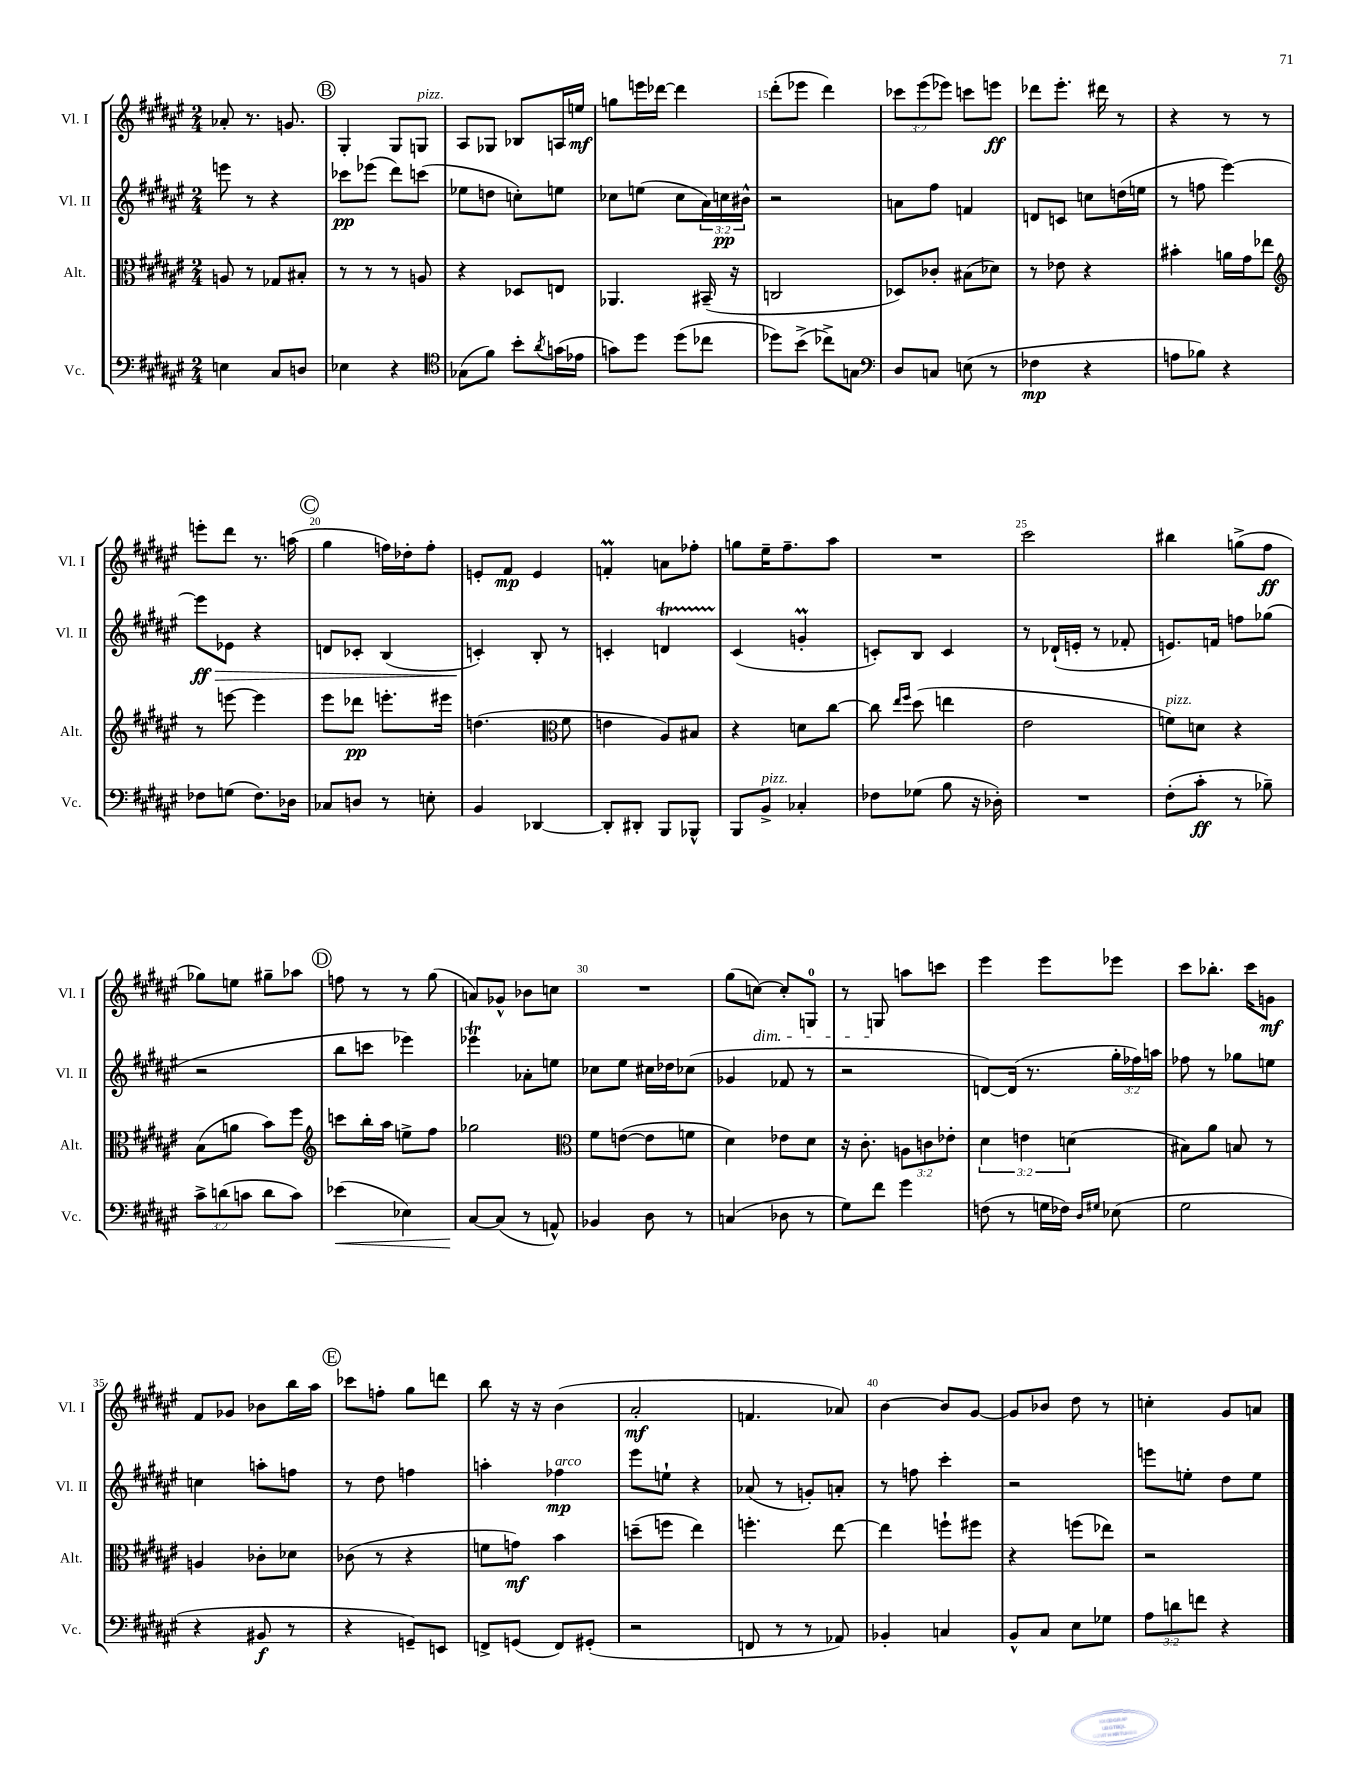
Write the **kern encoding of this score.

**kern	**dynam	**kern	**dynam	**kern	**dynam	**kern	**dynam
*part4	*part4	*part3	*part3	*part2	*part2	*part1	*part1
*staff4	*staff4	*staff3	*staff3	*staff2	*staff2	*staff1	*staff1
*I"Vc.	*	*I"Alt.	*	*I"Vl. II	*	*I"Vl. I	*
*I'Vc.	*	*I'Alt.	*	*I'Vl. II	*	*I'Vl. I	*
*clefF4	*	*clefC3	*	*clefG2	*	*clefG2	*
*k[f#c#g#d#a#e#]	*	*k[f#c#g#d#a#e#]	*	*k[f#c#g#d#a#e#]	*	*k[f#c#g#d#a#e#]	*
*M2/4	*	*M2/4	*	*M2/4	*	*M2/4	*
=11	=11	=11	=11	=11	=11	=11	=11
4En\	.	8An/	.	8eeen\	.	8a-X'/	.
.	.	8r	.	8r	.	8.r	.
8C#/L	.	8G-X/L	.	4r	.	.	.
.	.	.	.	.	.	8.gn/	.
8Dn/J	.	8B#X'/J	.	.	.	.	.
!!LO:REH:place=s1:t=B
=12	=12	=12	=12	=12	=12	=12	=12
4E-X\	.	8r	.	8ccc-X\L	pp	4G#'/	.
.	.	8r	.	(8eee-X\J	.	.	.
4r	.	8r	.	8ddd#\L)	.	8G#/L	.
!	!	!	!	!	!	!LO:TX:a:i:t=pizz.	!
.	.	8An/	.	(8cccn\J	.	8Gn/J	.
=13	=13	=13	=13	=13	=13	=13	=13
*clefC4	*	*	*	*	*	*	*
(8G-X\L	.	4r	.	8ee-X\L	.	8A#/L	.
8f#\J)	.	.	.	8ddn\J	.	8G-X/J	.
8b'\L	.	8D-X/L	.	8ccn'\L)	.	8B-X/L	.
8qa#/	.	.	.	.	.	.	.
(16gn\L	.	8En/J	.	8een\J	.	16An/L	.
16e-X\JJ	.	.	.	.	.	16een/JJ	mf
=14	=14	=14	=14	=14	=14	=14	=14
8gn\L)	.	4.AA-X/	.	8cc-X\L	.	8ggn\L	.
8dd#\J	.	.	.	(8een\J	.	16eeen\L	.
.	.	.	.	.	.	[16ddd-X\JJ	.
(8dd#\L	.	.	.	8cc-\L	.	4ddd-\]	.
8cc-X\J	.	(16BB#X~/	.	24a#\L)	.	.	.
.	.	.	.	24ccn\	pp	.	.
.	.	16r	.	.	.	.	.
.	.	.	.	24b#X^^\JJ	.	.	.
=15	=15	=15	=15	=15	=15	=15	=15
8dd-X\L)	.	2Cn/	.	2r	.	(8ddd#'\L	.
(8b^\J	.	.	.	.	.	8eee-X\J	.
8cc-X^\L)	.	.	.	.	.	4ddd#\)	.
8Gn\J	.	.	.	.	.	.	.
=16	=16	=16	=16	=16	=16	=16	=16
*clefF4	*	*	*	*	*	*	*
8D#/L	.	8D-X/L)	.	8an\L	.	12ccc-X\L	.
.	.	.	.	.	.	(12eee#\	.
8Cn/J	.	8c-X'/J	.	8ff#\J	.	.	.
.	.	.	.	.	.	12eee-X\J)	.
(8En\	.	(8B#X\L	.	4fn/	.	8cccn\L	.
8r	.	8d-X\J)	.	.	.	8eeen\J	ff
=17	=17	=17	=17	=17	=17	=17	=17
4F-X\	mp	8r	.	8dn/L	.	8ddd-X\L	.
.	.	8e-X\	.	8cn/J	.	8.eee#'\J	.
4r	.	4r	.	8ccn\L	.	.	.
.	.	.	.	.	.	16ddd#X\	.
.	.	.	.	(16ddn\L	.	8r	.
.	.	.	.	16een\JJ	.	.	.
=18	=18	=18	=18	=18	=18	=18	=18
8An\L	.	4b#X'\	.	8r	.	4r	.
8B-X\J)	.	.	.	8ffn\	.	.	.
4r	.	16an\LL	.	[4eee#\)	.	8r	.
.	.	16g#\J	.	.	.	.	.
.	.	8ee-X\J	.	.	.	8r	.
!!LO:LB:g=z
=19	=19	=19	=19	=19	=19	=19	=19
*	*	*clefG2	*	*	*	*	*
!	!	!	!	!	!LO:HP:b	!	!
8F-X\L	.	8r	.	8eee#\L]	> ff	8eeen'\L	.
(8Gn\J	.	[8eeen\	.	8e-X\J	.	8ddd#\J	.
8.F-\L)	.	4eee\]	.	4r	.	8.r	.
16D-X\Jk	.	.	.	.	.	(16aan\	.
!!LO:REH:place=s1:t=C
=20	=20	=20	=20	=20	=20	=20	=20
8C-X/L	.	8eee#\L	.	8dn/L	.	4gg#\	.
8Dn/J	.	8ddd-X\J	pp	8c-X'/J	.	.	.
8r	.	8.eeen'\L	.	(4B/	.	16ffn\LL)	.
.	.	.	.	.	.	16dd-X'\J	.
8En'\	.	.	.	.	.	8ff'\J	.
.	.	16eee#X\Jk	.	.	.	.	.
=21	=21	=21	=21	=21	=21	=21	=21
4BB/	.	(4.ddn\	.	4cn'/)	.	8en'/L	.
.	.	.	.	.	.	8f#/J	mp
[4DD-X/	.	.	.	8B'/	]	4e/	.
*	*	*clefC3	*	*	*	*	*
.	.	8f#\	.	8r	.	.	.
=22	=22	=22	=22	=22	=22	=22	=22
8DD-'/L]	.	4en\	.	4cn'/	.	4fnM'/	.
8DD#X'/J	.	.	.	.	.	.	.
8BBB/L	.	8A#/L)	.	4dnT/	.	8an\L	.
8BBB-X^^/J	.	8B#X/J	.	.	.	8ff-X'\J	.
=23	=23	=23	=23	=23	=23	=23	=23
8BBB/L	.	4r	.	(4c#/	.	8ggn\L	.
!LO:TX:a:i:t=pizz.	!	!	!	!	!	!	!
8BB^/J	.	.	.	.	.	16ee#~\K	.
.	.	.	.	.	.	8.ff#~\	.
4C-X'/	.	8dn\L	.	4gnM'/	.	.	.
.	.	[8cc#\J	.	.	.	8aa#\J	.
=24	=24	=24	=24	=24	=24	=24	=24
8F-X\L	.	8cc#\]	.	8cn'/L)	.	2r	.
.	.	16qqee#/LL	.	.	.	.	.
.	.	16qqff#/JJ	.	.	.	.	.
(8G-X\J	.	(8dd#\	.	8B/J	.	.	.
8B\	.	4een\	.	4c/	.	.	.
16r	.	.	.	.	.	.	.
16D-X'\)	.	.	.	.	.	.	.
=25	=25	=25	=25	=25	=25	=25	=25
2r	.	2e#\	.	8r	.	2ccc#\	.
.	.	.	.	(16d-X`/LL	.	.	.
.	.	.	.	16en'/JJ	.	.	.
.	.	.	.	8r	.	.	.
.	.	.	.	8f-X'/	.	.	.
=26	=26	=26	=26	=26	=26	=26	=26
!	!	!LO:TX:a:i:t=pizz.	!	!	!	!	!
(8F#'\L	.	8fn\L)	.	8.en/L)	.	4bb#X\	.
8c#'\J	ff	8dn\J	.	.	.	.	.
.	.	.	.	16fn/Jk	.	.	.
8r	.	4r	.	8ffn\L	.	(8ggn^\L	.
8B-X~\)	.	.	.	(8gg-X\J	.	8ff#\J	ff
!!LO:LB:g=z
=27	=27	=27	=27	=27	=27	=27	=27
12c#^\L	.	(8B\L	.	2r	.	8gg-X\L)	.
(12dn\	.	.	.	.	.	.	.
.	.	8an\J	.	.	.	8een\J	.
12cn\J	.	.	.	.	.	.	.
8d\L	.	8b\L)	.	.	.	8gg#X~\L	.
8c\J)	.	8ff#\J	.	.	.	8aa-X\J	.
!!LO:REH:place=s1:t=D
=28	=28	=28	=28	=28	=28	=28	=28
*	*	*clefG2	*	*	*	*	*
!	!LO:HP:b	!	!	!	!	!	!
(4e-X\	<	8cccn\L	.	8bb\L	.	8ffn\	.
.	.	16bb'\L	.	8cccn\J	.	8r	.
.	.	16aa#\JJ	.	.	.	.	.
4E-X\)	.	8een^\L	.	4eee-X\)	.	8r	.
.	.	8ff#\J	.	.	.	(8gg#\	.
=29	=29	=29	=29	=29	=29	=29	=29
[8C#/L	.	2gg-X\	.	4eee-XT\	.	8an/L)	.
(8C#/J]	[	.	.	.	.	8g-X^^/J	.
8r	.	.	.	8a-X'\L	.	8b-X\L	.
8AAn^^/)	.	.	.	8een\J	.	8ccn\J	.
=30	=30	=30	=30	=30	=30	=30	=30
*	*	*clefC3	*	*	*	*	*
4BB-X/	.	8f#\L	.	8cc-X\L	.	2r	.
.	.	([8en\J	.	8ee#\J	.	.	.
8D#\	.	8e\L]	.	16cc#X\LL	.	.	.
.	.	.	.	16dd-X\J	.	.	.
8r	.	8fn\J	.	(8cc-X\J	.	.	.
=31	=31	=31	=31	=31	=31	=31	=31
(4Cn/	.	4d#\)	.	4g-X/	.	(8gg#\L	.
!	!	!	!	!	!	!LO:TX:b:i:t=dim.	!
.	.	.	.	.	.	[8ccn\J)	.
8D-X\	.	8e-X\L	.	8f-X/	.	8cc'/L]	.
8r	.	8d#\J	.	8r	.	8Gn/J	.
=32	=32	=32	=32	=32	=32	=32	=32
8G#\L)	.	16r	.	2r	.	8r	.
.	.	8.c#'\	.	.	.	.	.
8f#\J	.	.	.	.	.	8Gn/	.
4g#\	.	12An\L	.	.	.	8aan\L	.
.	.	12cn\	.	.	.	.	.
.	.	.	.	.	.	8cccn\J	.
.	.	12e-X'\J	.	.	.	.	.
=33	=33	=33	=33	=33	=33	=33	=33
(8Fn\	.	6d#\	.	[8dn/L)	.	4eee#\	.
8r	.	.	.	(16d/Jk]	.	.	.
.	.	6en\	.	.	.	.	.
.	.	.	.	8.r	.	.	.
16Gn\LL	.	.	.	.	.	8eee#\L	.
16F-X\JJ)	.	.	.	.	.	.	.
.	.	(6dn\	.	.	.	.	.
16qqD#/LL	.	.	.	.	.	.	.
16qqG#X/JJ	.	.	.	.	.	.	.
(8E-X\	.	.	.	24gg#'\LL	.	8eee-X\J	.
.	.	.	.	24ff-X\)	.	.	.
.	.	.	.	24aan\JJ	.	.	.
=34	=34	=34	=34	=34	=34	=34	=34
2G#\	.	8B#X\L)	.	8ff-X\	.	8ccc#\L	.
.	.	8a#\J	.	8r	.	8.bb-X'\J	.
.	.	8Bn/	.	8gg-X\L	.	.	.
.	.	.	.	.	.	16ccc#\KL	.
.	.	8r	.	8een\J	.	8gn\J	mf
!!LO:LB:g=z
=35	=35	=35	=35	=35	=35	=35	=35
4r	.	4An/	.	4ccn\	.	8f#/L	.
.	.	.	.	.	.	8g-X/J	.
8BB#X/	f	8c-X'\L	.	8aan'\L	.	8b-X\L	.
8r	.	8d-X\J	.	8ffn\J	.	16bb\L	.
.	.	.	.	.	.	16aa#\JJ	.
!!LO:REH:place=s1:t=E
=36	=36	=36	=36	=36	=36	=36	=36
4r	.	(8c-X\	.	8r	.	8ccc-X\L	.
.	.	8r	.	8dd#\	.	8ffn'\J	.
8GGn~/L)	.	4r	.	4ffn\	.	8gg#\L	.
8EEn/J	.	.	.	.	.	8dddn\J	.
=37	=37	=37	=37	=37	=37	=37	=37
8FFn^/L	.	8fn\L	.	4aan'\	.	8bb\	.
(8GGn/J	.	8gn\J)	mf	.	.	16r	.
.	.	.	.	.	.	16r	.
!	!	!	!	!LO:TX:a:i:t=arco	!	!	!
8FF/L)	.	4b\	.	4ff-X\	mp	(4b\	.
(8GG#X'/J	.	.	.	.	.	.	.
=38	=38	=38	=38	=38	=38	=38	=38
2r	.	(8ddn~\L	.	8eee#\L	.	2a#'/	mf
.	.	8ffn\J	.	8een`\J	.	.	.
.	.	4ee#\)	.	4r	.	.	.
=39	=39	=39	=39	=39	=39	=39	=39
8FFn/	.	4.ffn'\	.	(8a-X/	.	4.fn/	.
8r	.	.	.	8r	.	.	.
8r	.	.	.	8gn'/L)	.	.	.
8AA-X/)	.	[8ee#\	.	8an'/J	.	8a-X/)	.
=40	=40	=40	=40	=40	=40	=40	=40
4BB-X'/	.	4ee#\]	.	8r	.	[4b\	.
.	.	.	.	8ffn\	.	.	.
4Cn/	.	8ffn`\L	.	4ccc#'\	.	8b/L]	.
.	.	8ff#X\J	.	.	.	[8g#/J	.
=41	=41	=41	=41	=41	=41	=41	=41
8BB^^/L	.	4r	.	2r	.	8g#/L]	.
8C#/J	.	.	.	.	.	8b-X/J	.
8E#\L	.	(8ffn\L	.	.	.	8dd#\	.
8G-X\J	.	8ee-X\J)	.	.	.	8r	.
=42	=42	=42	=42	=42	=42	=42	=42
12A#\L	.	2r	.	8eeen\L	.	4ccn'\	.
12dn\	.	.	.	.	.	.	.
.	.	.	.	8een'\J	.	.	.
12fn\J	.	.	.	.	.	.	.
4r	.	.	.	8dd#\L	.	8g#/L	.
.	.	.	.	8ee\J	.	8an/J	.
==	==	==	==	==	==	==	==
*-	*-	*-	*-	*-	*-	*-	*-
